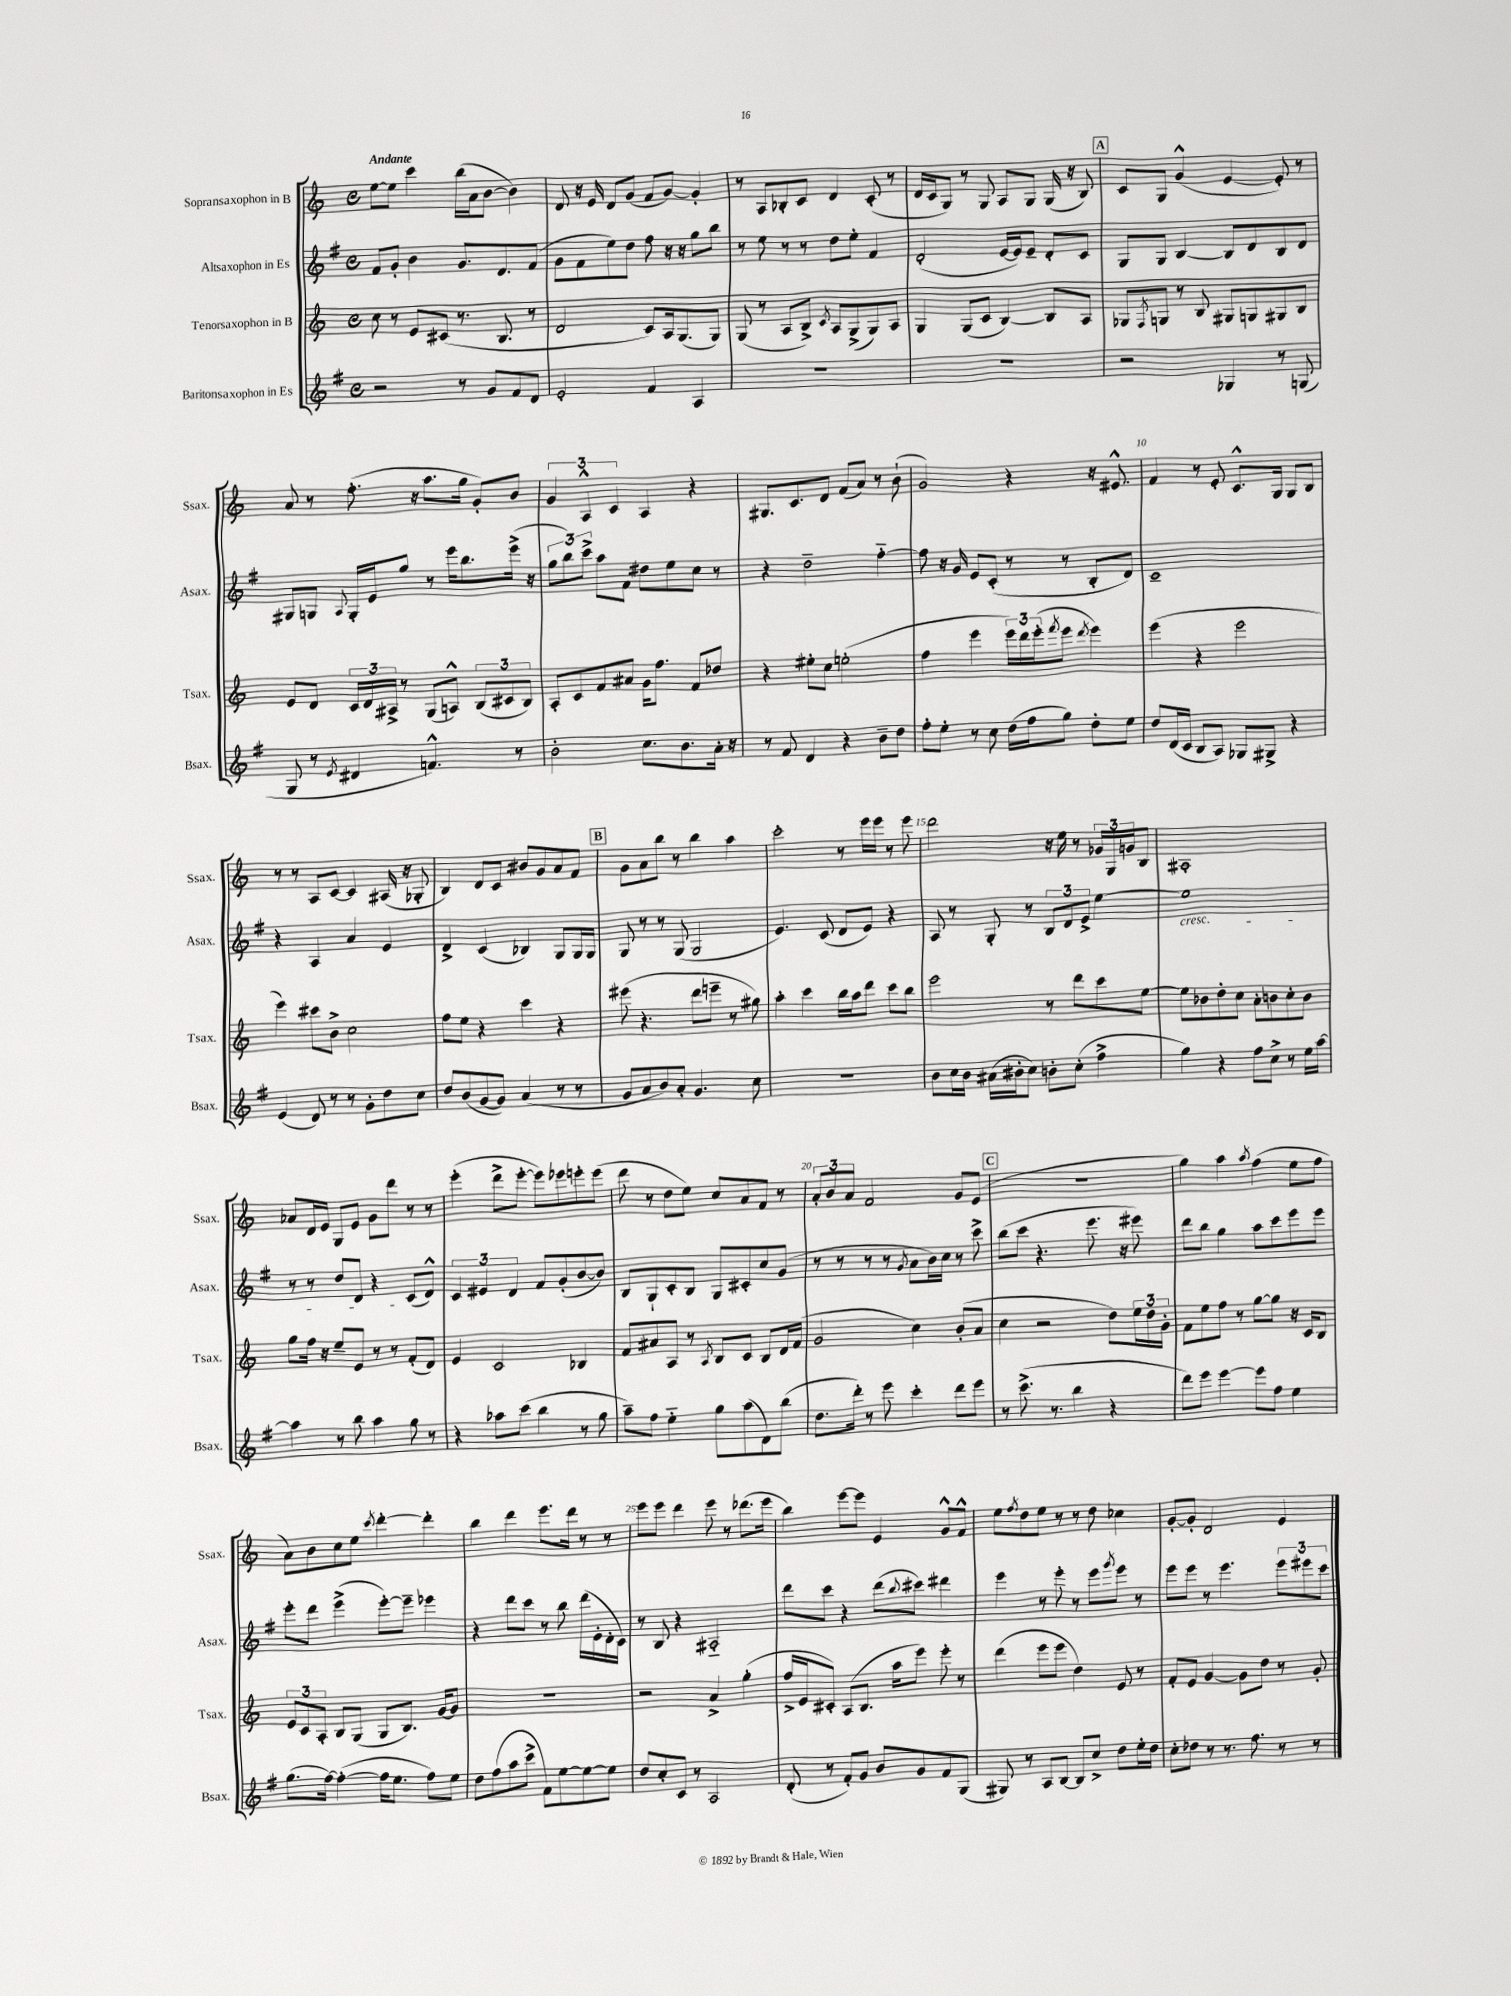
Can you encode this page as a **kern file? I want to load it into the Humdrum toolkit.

**kern	**kern	**kern	**kern
*part4	*part3	*part2	*part1
*staff4	*staff3	*staff2	*staff1
*I"Baritonsaxophon in Es	*I"Tenorsaxophon in B	*I"Altsaxophon in Es	*I"Sopransaxophon in B
*I'Bsax.	*I'Tsax.	*I'Asax.	*I'Ssax.
*clefG2	*clefG2	*clefG2	*clefG2
*k[f#]	*k[]	*k[f#]	*k[]
*M4/4	*M4/4	*M4/4	*M4/4
*met(c)	*met(c)	*met(c)	*met(c)
=1	=1	=1	=1
!	!	!	!LO:TX:a:B:t=Andante
2r	8cc\	8f#/L	[8ee\L
.	8r	8g'/J	8ee\J]
.	8e/L	4b\	4ccc\
.	(8c#X/J	.	.
8r	8.r	8.g/L	(16bb\LL
.	.	.	16a\J
8g/L	.	.	[8b\J
.	8.B/	8.d/	.
8f#/	.	.	4b\])
8d/J	8r	(8f#/J	.
=2	=2	=2	=2
2e'/	2d/	8g\L	8d/
.	.	8f#\	16r
.	.	.	16e/
.	.	8ee\)	8d/L
.	.	8dd\J	(8g/J
4f#/	8c/L)	8ff#\	8f/L
.	16A/k	16r	[8g/J)
.	(8.G/	16r	.
4A/	.	8gg\L	4g'/]
.	8G/J)	8bb\J	.
=3	=3	=3	=3
1r	(8G/	8r	8r
.	8r	8ee\	8A/L
.	8A/L	8r	8B-X'/
.	8B^/J)	8r	8c/J
.	8qc/	.	.
.	8A/L	8dd\L	4d/
.	(8G^/	8ee'\J	.
.	8G/)	4f#/	(8c'/
.	8A/J	.	8r
=4	=4	=4	=4
1r	4G/	(2d'/	16d/LL
.	.	.	16c/J
.	.	.	8G/J)
.	(8G/L	.	8r
.	8c/J	.	8G/
.	[4B/)	[16e/LL	8A/L
.	.	16e/J])	.
.	.	8e~/J	8G/J
.	8B/L]	8d'/L	(16G/
.	.	.	16r
.	8A/J	8c/J	8B/)
!!LO:REH:place=s1:t=A
=5	=5	=5	=5
2r	8G-X/L	8G/L	8c/L
.	8qF/	.	.
.	8Gn/J	8G/J	8G/J
.	8r	[4B/	(4g^^/
.	8B/	.	.
4G-X/	8G#X/L	8B/L]	[4e/
.	8Gn/	8d/	.
8r	8G#X/	8B/	8e'/])
(8Gn/	8B/J	8d/J	8r
!!LO:LB:g=z
=6	=6	=6	=6
8G/	8e/L	8G#X/L	8a/
8r	8d/J	8Gn/J	8r
8qe/	.	8qqA/	.
4d#X/	24c/LL	16G'/LL	(8.ff'\
.	24d/	.	.
.	.	16e/J	.
.	24A#X^/JJ	.	.
.	8r	8gg/J	.
.	.	.	16r
4.fn^^/)	(8G/L	8r	8.aa\L
.	8An^^/J)	16eee\KL	.
.	.	8.bb\	16gg\Jk
.	(12B/L	.	8g'/L)
.	12c#X/	.	.
8r	.	(16eee^\Jk	8b/J
.	12B/J)	.	.
.	.	16r	.
=7	=7	=7	=7
2b'\	8A'/L	12gg\L	6g/
.	.	12bb\)	.
.	8c/	.	.
.	.	12ccc^\J	6A^^/
.	8f/	8aa\L	.
.	.	.	6c/
.	8a#X/J	8f#\J	.
8.cc\L	16g\KL	8dd#X\L	4A/
.	8.ff\J	.	.
.	.	8ee\	.
8.b\	.	.	.
.	8f/L	8cc\J	4r
16a'\Jk	8dd-X/J	8r	.
16r	.	.	.
=8	=8	=8	=8
8r	4r	4r	8.G#X/L
8f#/	.	.	.
.	.	.	8.c/
4d/	8ee#X'\L	2dd~\	.
.	8cc\J	.	8d/J
4r	(2een'\	.	(8f/L
.	.	.	8a/J)
8b~\L	.	[4ff#\	8r
8dd\J	.	.	(8b`\
=9	=9	=9	=9
8ff#'\L	4ff\	8ff#\]	2g/)
8ee'\J	.	16r	.
.	.	16g/	.
8r	4eee\	8e/L	.
8cc\	.	(8c'/J	.
(16dd\LL	24eee\LL)	8r	4r
.	24ddd\	.	.
16ff#\J	.	.	.
.	(24eee'\J	.	.
.	8qfff/	.	.
8gg\J)	8eee\J	8r	.
.	8qddd/	.	.
8dd'\L	4eee\)	8B'/L	16r
.	.	.	8.e#X^^/
8ee\J	.	8d/J)	.
=10	=10	=10	=10
8dd/L	(4eee\	1c~	4f/
(16d/L	.	.	.
16c/JJ	.	.	.
8B/L	4r	.	8r
8A/J)	.	.	8e'/
8G-X/L	2eee\	.	8.c^^/L
8G#X^/J	.	.	.
.	.	.	16G/Jk
4r	.	.	8G/L
.	.	.	8B/J
!!LO:LB:g=z
=11	=11	=11	=11
(4e/	4eee\)	4r	8r
.	.	.	8r
8d/)	8ccc#X\L	4A/	8A/L
8r	8b^\J	.	[8c/J
8r	2cc\	4a/	4c/]
8g'\L	.	.	.
8dd\	.	4e/	(16A#X/
.	.	.	16r
8cc\J	.	.	8G-X'/
=12	=12	=12	=12
8dd/L	8ff\L	4d^/	4B/)
(8b/	8ee\J	.	.
[8g/	4r	(4c/	8d/L
8g/J])	.	.	8c/J
(4a/	4ccc\	4B-X/)	8b#X/L
.	.	.	8g/
8r	4r	8G/L	8a/
8r	.	16G/L	8f/J
.	.	16G/JJ	.
!!LO:REH:place=s1:t=B
=13	=13	=13	=13
8g/L	(8eee#X\	8G/	8g\L
8a/	4.r	8r	8a\
8b/)	.	8r	8bb\J
8a'/J	.	(8G/	8r
4.g/	8ddd\L	2G/	4bb\
.	8eeen~\J	.	.
.	8r	.	4aa\
8cc\	8gg#X\)	.	.
=14	=14	=14	=14
1r	4aa'\	4.e/)	2ccc'\
.	4ccc\	.	.
.	.	(8c/	.
.	16bb\LL	8d/L	8r
.	16aa\J	.	.
.	8ddd\J	8e/J)	16eee\LL
.	.	.	16eee\JJ
.	8ccc\L	4r	8r
.	8bb\J	.	8eee\
=15	=15	=15	=15
8b\L	2eee\	8A/	2ddd\
16cc\L	.	8r	.
16b\JJ	.	.	.
(16a#X\LL	.	8G'/	.
16b#X'\J	.	.	.
8cc\J)	.	8r	.
8bn'\L	8r	12B/L	16r
.	.	.	16ee\
.	.	12d/	.
(8cc'\J	8ddd\L	.	8r
.	.	12e^/J	.
4ff#^\	8ccc\	[4ee\	24g-X/LL
.	.	.	24G/
.	.	.	24gn/J
.	[8ee\J	.	8B/J
=16	=16	=16	=16
!	!	!LO:TX:b:i:t=cresc.	!
4gg\)	8ee\L]	1ee]	1A#X'
.	8b-X\	.	.
4r	8dd'\	.	.
.	8cc\J	.	.
8ff#\L	8a'\L	.	.
8cc^\J	8bn\	.	.
8r	8cc'\	.	.
16ee\LL	8b\J	.	.
[16aa\JJ	.	.	.
!!LO:LB:g=z
=17	=17	=17	=17
4aa\]	8gg\L	8r	8a-X/L
.	16ff\Jk	8r	16d/L
.	16r	.	16e/JJ
8r	8ee~/L	8dd/L	8G/L
8bb\	8e/J	8d/J	8e/J
4aa\	8r	4r	8g\L
.	8r	.	8ddd\J
8gg\	(8f'/L	(8c/L	8r
8r	8d/J)	8d^^/J)	8r
=18	=18	=18	=18
4r	4e/	6c/	(4eee'\
.	.	6e#X/	.
8aa-X\L	2c/	.	8ddd^\L
.	.	6d/	.
(8ccc\J	.	.	[8eee'\J
4bb\	.	8f#/L	8eee\L])
.	.	(8g'/	8eee-X\
8r	4B-X/	[8b/	8eeen'\
8gg\	.	8b/J])	(8eee\J
=19	=19	=19	=19
8aa~\L)	8f/L	8B/L	8ddd\
8ff#\J	8a#X/	8G`/	8r
4ee\	8A/J	8c'/	8dd\L
.	8r	8B/J	8ee\J)
.	8qA/	.	.
8gg\L	8B/L	8G/L	8cc/L
(8aa\	8c/J	8c#X'/	8a/
8d\)	8B/L	8cc/	8f/J
(8bb\J	16d/L	(8g/J	8r
.	(16f/JJ	.	.
=20	=20	=20	=20
8.dd\L	2g/	8r	12a'/L
.	.	.	12b/
.	.	8r	.
.	.	.	12a/J
16ddd'\Jk)	.	.	.
8r	.	8r	2f/
8eee\	.	8r	.
.	.	8qg/	.
4ccc'\	4cc\)	8a\L	.
.	.	16b\L)	.
.	.	16cc\JJ	.
8ddd\L	(8b'/L	8r	8g/L
8eee\J	8a/J	8ccc^\	(8e/J
!!LO:REH:place=s1:t=C
=21	=21	=21	=21
8r	4cc\	(8bb\L	1r
(8.ccc^\	.	8ccc\J	.
.	2r	4.r	.
8.r	.	.	.
4bb\	.	.	.
.	.	8.eee\	.
4r	8dd\L)	.	.
.	.	16r	.
.	24ee\L	8eee#X\)	.
.	24dd\	.	.
.	24g'\JJ	.	.
=22	=22	=22	=22
8ddd\L)	8f\L	8ddd\L	4gg\)
8eee\J	8ee\	8bb\J	.
[4eee\	8ff\J	4gg\	4aa\
.	8r	.	.
.	.	.	8qaa/
8eee\L]	[8gg\L	8aa\L	(4ff\
8ff#\J	8gg\J]	8ccc\	.
4ee\	16r	8eee\	8ee\L
.	16c/KL	.	.
.	8B/J	8eee\J	8ff\J
!!LO:LB:g=z
=23	=23	=23	=23
(8.gg\L	12e/L	8eee'\L	8a\L)
.	12c/	.	.
.	.	8ddd\J	8b\
.	12A'/J	.	.
[16ff#\Jk)	.	.	.
(4ff#'\_	8B/L	(4eee^\	8cc\
.	(8G/J	.	8ee\J
.	.	.	8qccc/
16ff#\KL]	8G/L	[8eee'\L)	[4ddd'\
8.ee\J	.	.	.
.	8.B/J)	8eee~\J]	.
8ff#\L)	.	4eee-X\	4ddd'\]
.	[16g/KL	.	.
8ee\J	8g/J]	.	.
=24	=24	=24	=24
8dd\L	1r	4r	4bb\
(8ff#\	.	.	.
8aa\	.	8ddd\L	4ddd\
8ccc^\J	.	8ccc\J	.
8f#\L)	.	8r	8.eee\L
[8ee\	.	8bb\	.
.	.	.	16ddd\Jk
8ee\_	.	(16ddd\LL	8r
.	.	16e'\	.
8ee\J]	.	16d'\	8r
.	.	16c\JJ)	.
=25	=25	=25	=25
8dd/L	2r	8r	8eee\L
8cc'/	.	8B/	8eee\J
8c/J	.	4r	4ddd\
8r	.	.	.
2A/	4a^/	2A#X/	8eee\
.	.	.	8r
.	(4gg'\	.	(8.ddd-X\L
.	.	.	16eee\Jk
=26	=26	=26	=26
(8d'/	16ff^/LL	8ddd\L	4bb\)
.	16e/J	.	.
8r	8c#X'/J)	8ccc\J	.
8f#'/L)	(8A/L	4r	[8eee\L
8g/J	8.B/J	.	8eee\J]
8b/L	.	(8ddd\L	4e/
.	16aa\KL	.	.
.	.	8qqbb/	.
8g/	8eee\J)	8ccc#X\J)	.
8f#/	8eee'\	4ddd#X\	8g^^/L
(8G/J	8r	.	8f^^/J
=27	=27	=27	=27
8G#X/)	(4ddd\	4eee\	8ee\L
.	.	.	8qff/
8r	.	.	8dd\
8A/L	8eee\L	8r	8ee\J
[8B/J	8eee\J	8eee'\	8r
8B/L]	4dd\)	8r	8r
8cc^/J	.	8eee\L	8dd\
.	.	8qggg/	.
8dd\L	8e/	8eee\J	4cc-X\
16ee'\L	8r	8r	.
16dd\JJ	.	.	.
=28	=28	=28	=28
8cc'\L	8f'/L	8eee\L	[8g'/L
8dd-X\J	8e/J	8eee\J	8g'/J]
8r	[4g/	8r	2d/
8.r	.	4.eee\	.
.	8g\L]	.	.
8.ff#\	.	.	.
.	8dd\J	.	.
8r	8r	12eee\L	4e/
.	.	12eee#X\	.
8r	8g'/	.	.
.	.	12ccc\J	.
==	==	==	==
*-	*-	*-	*-
